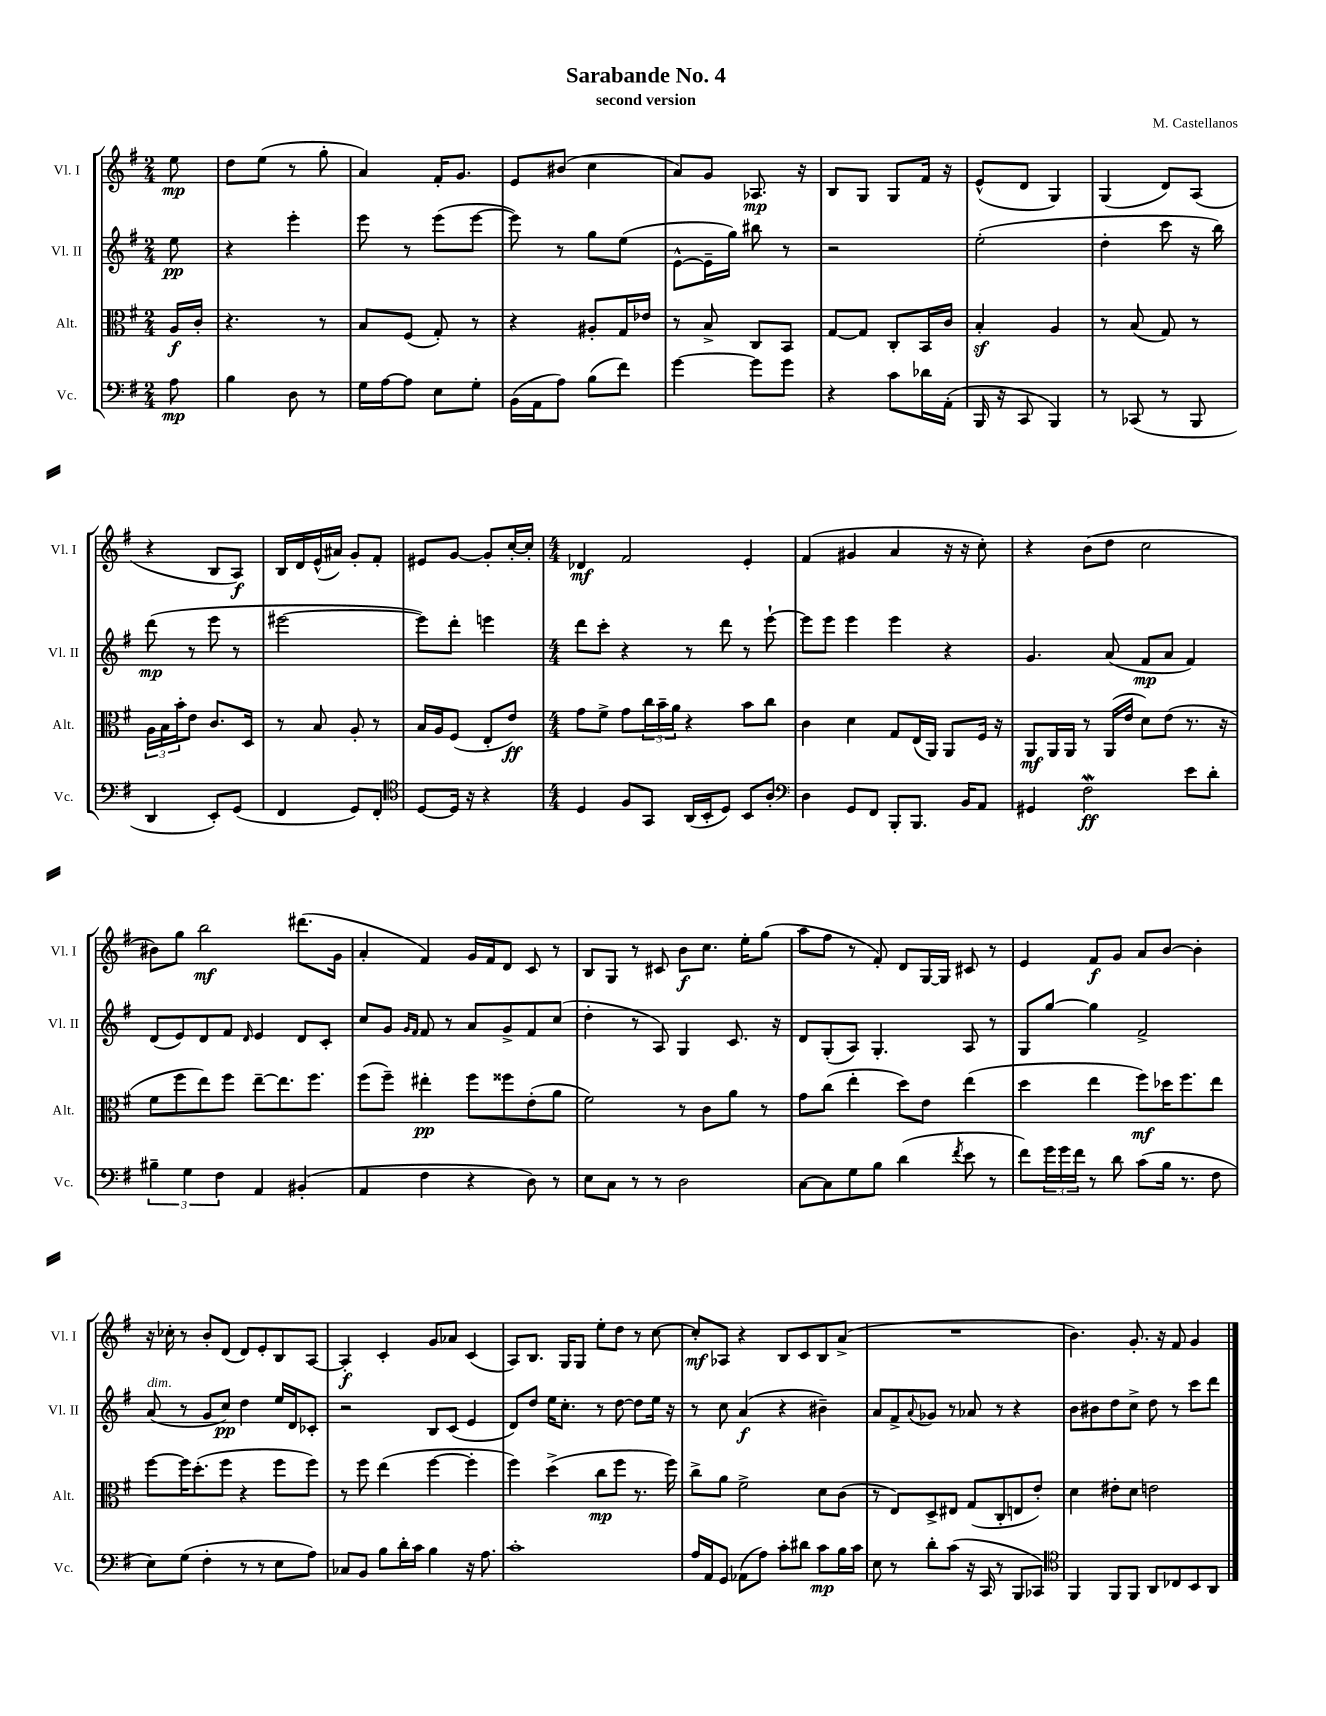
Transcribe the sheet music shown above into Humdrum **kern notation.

**kern	**kern	**kern	**kern
*staff4	*staff3	*staff2	*staff1
*clefF4	*clefC3	*clefG2	*clefG2
*k[f#]	*k[f#]	*k[f#]	*k[f#]
*M2/4	*M2/4	*M2/4	*M2/4
8A	16A	8ee	8ee
.	16c'	.	.
=	=	=	=
4B	4.r	4r	8dd
.	.	.	(8ee
8D	.	4eee'	8r
8r	8r	.	8gg'
=	=	=	=
16G	8B	8eee	4a)
[16A	.	.	.
8A]	(8F#	8r	.
8E	8G')	(8eee	16f#'
.	.	.	8.g
8G'	8r	[8eee	.
=	=	=	=
(16BB	4r	8eee])	8e
16AA	.	.	.
8A)	.	8r	(8b#
(8B	8A#'	8gg	4cc
8f#)	16G	(8ee	.
.	16e-	.	.
=	=	=	=
[4g	8r	[8e^^	8a)
.	8B^	16e~]	8g
.	.	16gg)	.
8g]	8C	8bb#	8.A-
8g	8BB	8r	.
.	.	.	16r
=	=	=	=
4r	[8G	2r	8B
.	8G]	.	8G
8c	8C'	.	8G
16d-	16BB	.	16f#
(16AA'	16c	.	16r
=	=	=	=
16BBB	4B'	(2ee'	(8e^^
16r	.	.	.
8CC	.	.	8d
4BBB)	4A	.	4G)
=	=	=	=
8r	8r	4dd'	(4G
(8CC-	(8B	.	.
8r	8G)	8ccc	8d)
8BBB	8r	16r	(8A
.	.	16bb)	.
=	=	=	=
4DD	24A	(8ddd	4r
.	24B	.	.
.	24b'	.	.
.	8e	8r	.
8EE')	8.c	8eee	8B
(8GG	.	8r	8A)
.	16D	.	.
=	=	=	=
4FF#	8r	[2eee#	16B
.	.	.	16d
.	8B	.	(16e^^
.	.	.	16a#)
8GG)	8A'	.	8g'
8FF#'	8r	.	8f#'
=	=	=	=
*clefC4	*	*	*
[8D	16B	8eee#])	8e#
.	16A	.	.
16D]	(8F#	8ddd'	[8g
16r	.	.	.
4r	8E'	4eee	8g']
.	8e)	.	[16cc'
.	.	.	16cc']
=	=	=	=
*M4/4	*M4/4	*M4/4	*M4/4
4D	8g	8ddd	4d-
.	8f#^	8ccc'	.
8F#	8g	4r	2f#
8GG	24cc	.	.
.	24b~	.	.
.	24a	.	.
(16AA	4r	8r	.
16BB'	.	.	.
8D)	.	8ddd	.
8BB	8b	8r	4e'
8A'	8cc	[8eee`	.
=	=	=	=
*clefF4	*	*	*
4D	4c	8eee]	(4f#
.	.	8eee	.
8GG	4d	4eee	4g#
8FF#	.	.	.
8BBB'	8G	4eee	4a
8.BBB	(16E	.	.
.	16AA)	.	.
.	8AA	4r	16r
16BB	.	.	16r
8AA	16F#	.	8cc')
.	16r	.	.
=	=	=	=
4GG#	8AA	4.g	4r
.	16AA	.	.
.	16AA	.	.
2F#	8r	.	(8b
.	(16AA	(8a	8dd
.	16e	.	.
.	8d)	8f#	2cc
.	(8e	8a	.
8e	8.r	4f#)	.
8d'	.	.	.
.	16r	.	.
=	=	=	=
6B#~	8f#	(8d	8b#)
.	8ff#	8e)	8gg
6G	.	.	.
.	8ee)	8d	2bb
6F#	.	.	.
.	8ff#	8f#	.
.	.	16qqd	.
4AA	[8ee~	4e	.
.	8.ee]	.	.
(4BB#'	.	8d	(8.ddd#
.	8.ff#	.	.
.	.	8c'	.
.	.	.	16g
=	=	=	=
4AA	(8ff#	8cc	4a'
.	8ff#~)	8g	.
.	.	16qqg	.
.	.	16qqf#	.
4F#	4ee#'	8f#	4f#)
.	.	8r	.
4r	8ff#	8a	16g
.	.	.	16f#
.	8ff##	8g^	8d
8D)	(8e'	8f#	8c
8r	8a	(8cc	8r
=	=	=	=
8E	2f#)	4dd'	8B
8C	.	.	8G
8r	.	8r	8r
8r	.	8A)	8c#
2D	8r	4G	8b
.	8c	.	8.cc
.	8a	8.c	.
.	.	.	16ee'
.	8r	.	(8gg
.	.	16r	.
=	=	=	=
[8C	8g	8d	8aa
8C]	(8cc	(8G'	8ff#
8G	4ee'	8A)	8r
8B	.	4.G'	8f#')
(4d	8dd)	.	8d
.	8e	.	[16G
.	.	.	16G]
8qf#	.	.	.
8e	(4ee	8A	8c#
8r	.	8r	8r
=	=	=	=
8f#)	4dd	8G	4e
24g	.	[8gg	.
24g	.	.	.
24f#	.	.	.
8r	4ee	4gg]	8f#
8d	.	.	8g
(8c	8ff#)	2f#^	8a
16B	16dd-	.	[8b
8.r	8.ff#	.	.
.	.	.	4b']
8F#	8ee	.	.
=	=	=	=
8E)	[8ff#	(8a	16r
.	.	.	16cc-'
(8G	16ff#]	8r	8r
.	(8.dd'	.	.
4F#'	.	8g	8b'
.	8ff#	8cc)	(8d
8r	4r	4dd	8d)
8r	.	.	8e'
8E	8ff#	16ee	8B
.	.	16d	.
8A)	8ff#)	8c-'	[8A
=	=	=	=
8C-	8r	2r	4A']
8BB	8ff#	.	.
8B	(4ee	.	4c'
16d'	.	.	.
16c	.	.	.
4B	[4ff#	8B	8g
.	.	(8c	8a-
16r	4ff#']	4e	(4c
8.A	.	.	.
=	=	=	=
1c'	4ff#)	8d)	8A)
.	.	8dd	8.B
.	(4dd^	16ee	.
.	.	8.cc'	16G
.	.	.	8G
.	8cc	8r	8ee'
.	8ff#	[8dd	8dd
.	8.r	8dd]	8r
.	.	16ee	[8cc
.	16ff#)	16r	.
=	=	=	=
16A	8cc^	8r	8cc']
16AA	.	.	.
8GG	8a	8cc	8A-
(8AA-	2f#^	(4a	4r
8A)	.	.	.
8c'	.	4r	8B
8d#	.	.	8c
8c	8d	4b#~)	8B
16B	(8c	.	(8a^
16c	.	.	.
=	=	=	=
8E	8r	8a	1r
8r	8E)	8f#^	.
.	.	8qqa	.
8d'	8D^	8g-	.
(8c	8E#	8r	.
16r	(8G	8a-	.
16CC	.	.	.
8r	8C'	8r	.
8BBB	8E	4r	.
8CC-)	8e')	.	.
=	=	=	=
*clefC4	*	*	*
4FF#	4d	8b	4.b)
.	.	8b#	.
8FF#	8e#'	8dd	.
8FF#	8d	8cc^	8.g'
8AA	2e	8dd	.
.	.	.	16r
8C-	.	8r	8f#
8BB	.	8ccc	4g
8AA	.	8ddd	.
==	==	==	==
*-	*-	*-	*-
